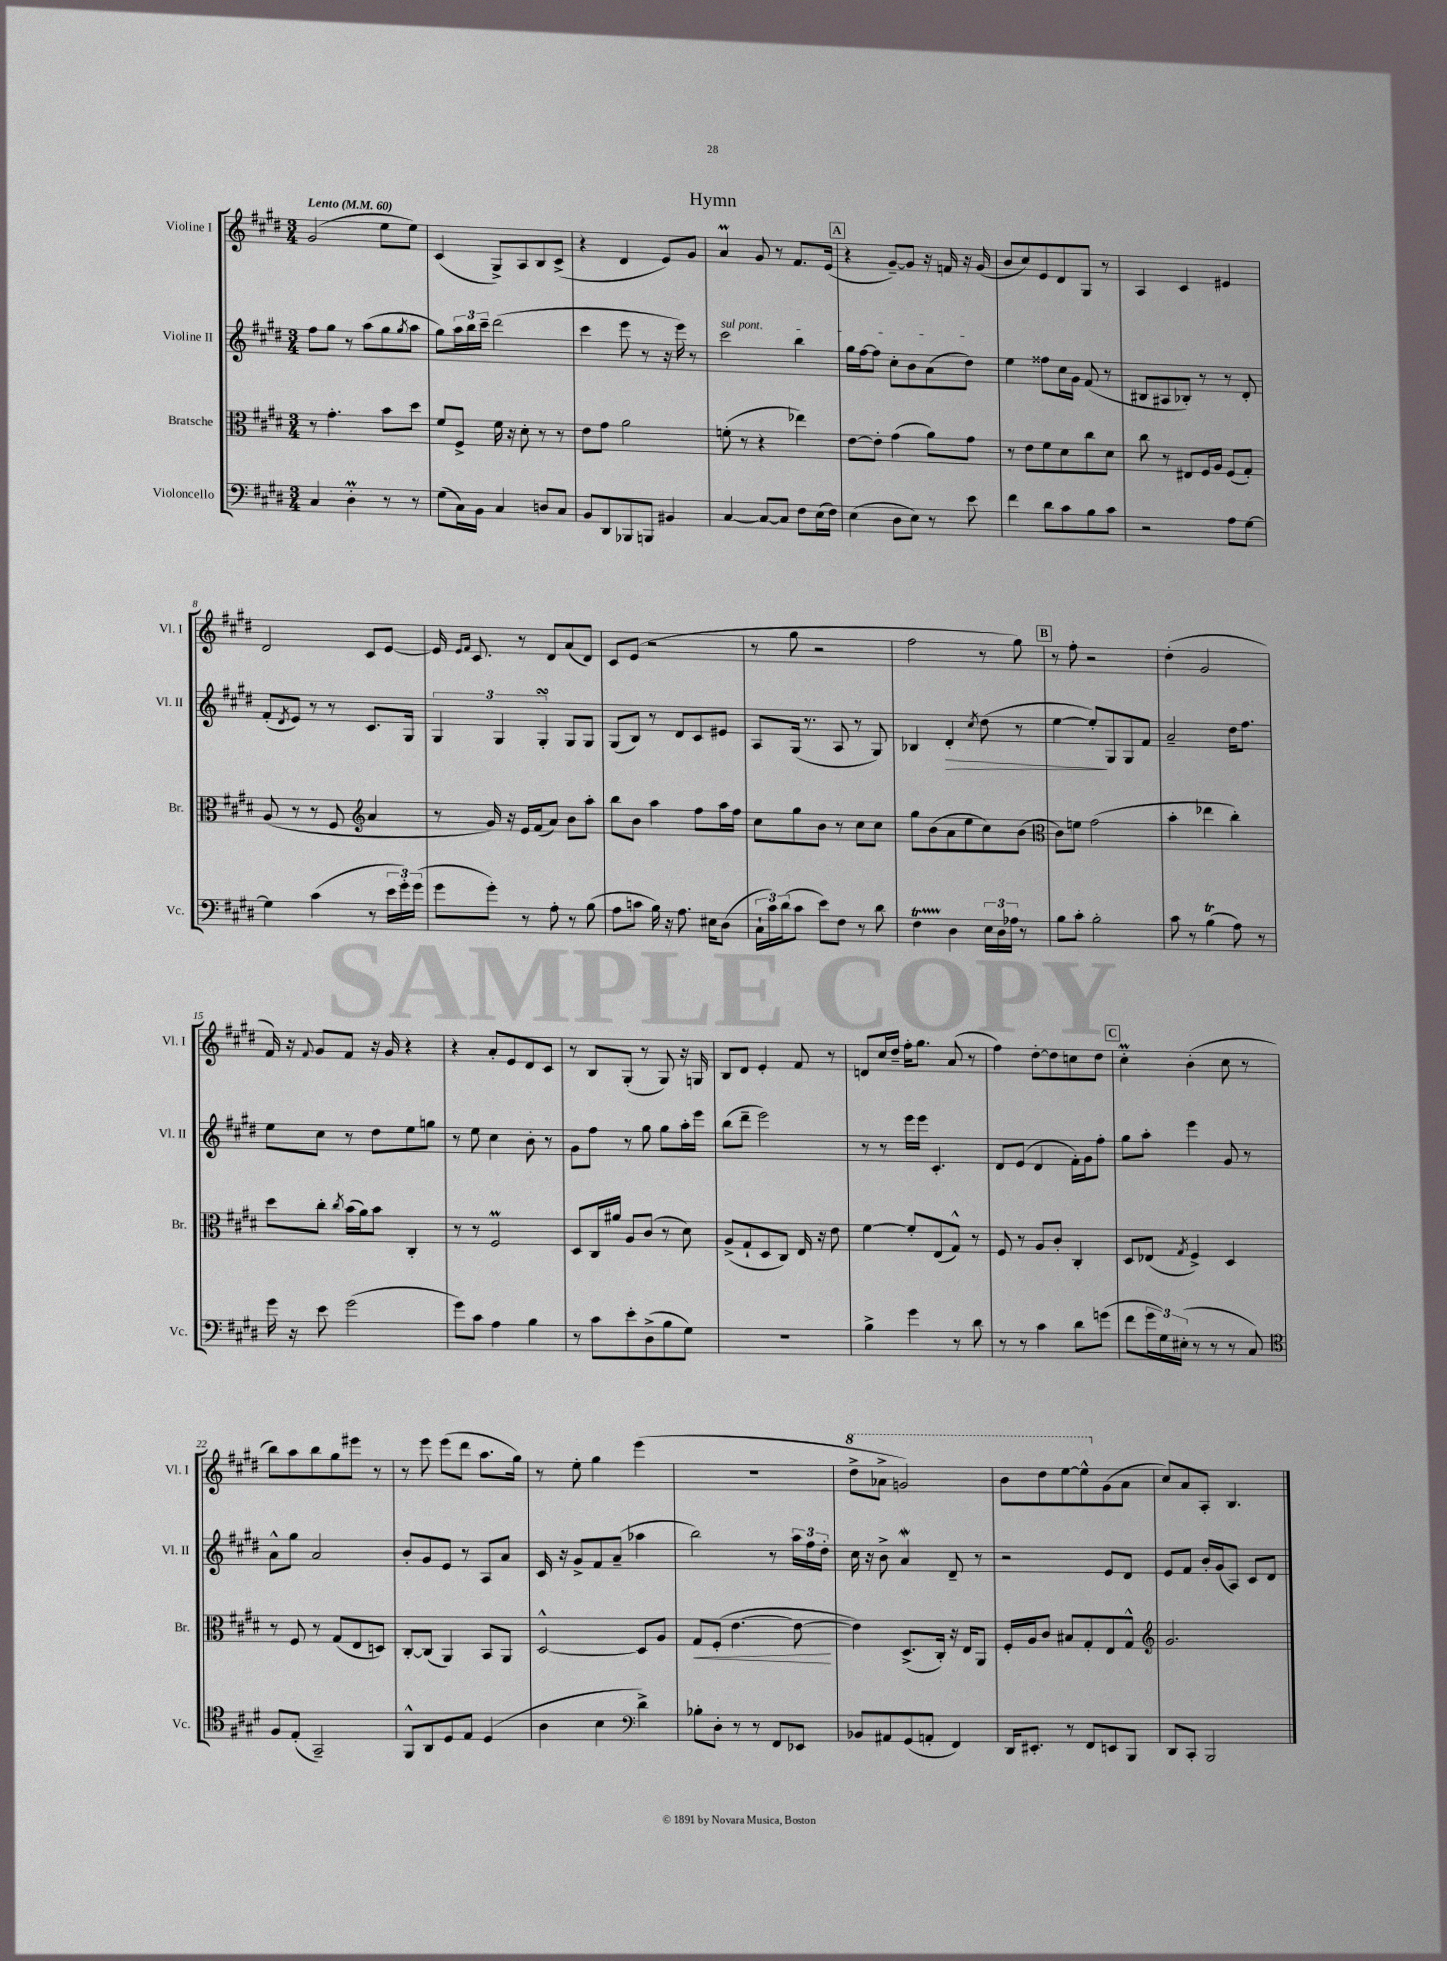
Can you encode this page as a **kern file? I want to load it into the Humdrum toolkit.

**kern	**kern	**kern	**kern
*staff4	*staff3	*staff2	*staff1
*clefF4	*clefC3	*clefG2	*clefG2
*k[f#c#g#d#]	*k[f#c#g#d#]	*k[f#c#g#d#]	*k[f#c#g#d#]
*M3/4	*M3/4	*M3/4	*M3/4
*MM60	*MM60	*MM60	*MM60
4C#	8r	8ff#	(2g#
.	4.g#'	8gg#	.
4D#'	.	8r	.
.	.	(8aa	.
8r	8b	8gg#	8ee
.	.	8qgg#	.
8r	8dd#	8aa	8ee)
=	=	=	=
(8G#	8f#	8gg#)	(4c#
16C#)	8F#^	24aa	.
.	.	24bb	.
16BB	.	.	.
.	.	24ccc#~	.
4C#	16f#	(2ddd#	8G#^)
.	16r	.	.
.	8d#'	.	8A
8D	8r	.	8B
8C#	8r	.	(8c#^
=	=	=	=
8BB	8e	4ccc#	4r
8DD#	8g#	.	.
8BBB-	2a	8eee	4d#
8BBB	.	8r	.
4BB#	.	16r	8e)
.	.	16eee)	.
.	.	8r	8g#
=	=	=	=
[4C#	(8f'	2ccc#	4a
.	8r	.	.
8C#_	4r	.	8g#
8C#]	.	.	8r
8F#	4ee-)	4bb	8.f#
(16E	.	.	.
16F#)	.	.	(16e
=	=	=	=
(4E	[8e	16gg#	4r
.	.	[16ff#	.
.	8e']	8ff#]	.
8D#	(4g#	8cc#'	[8g#~)
8E)	.	8b	8g#]
8r	8a)	(8a	16r
.	.	.	16f
8e	8g#	8dd#)	16r
.	.	.	(16g#
=	=	=	=
4f#	8r	4ee	8b
.	8e	.	8cc#)
8d#	8f#	8ff##	8e
8c#	8d#	16cc#	8d#
.	.	16g#	.
8B	8cc#	(8f#	8G#
8c#	8d#	8r	8r
=	=	=	=
2r	8cc#	8B#	4A
.	8r	8A#	.
.	8E#	8B-')	4c#
.	16F#	8r	.
.	16A	.	.
8A	(8F#	8r	4e#
[8G#	8G#')	8d#'	.
=	=	=	=
4G#]	(8A	(8f#'	2d#
.	.	8qd#	.
.	8r	8e)	.
(4c#	8r	8r	.
.	8F#	8r	.
*	*clefG2	*	*
8r	4a	8.c#	8c#
24e	.	.	[8e
24g#')	.	.	.
.	.	16G#	.
(24g#	.	.	.
=	=	=	=
8g#	8r	6G#	16e]
.	.	.	16qqe
.	.	.	16qqf#
.	.	.	8.c#
8g#')	16g#)	.	.
.	.	6G#	.
.	16r	.	.
8r	16e	.	8r
.	(16f#	.	.
.	.	6G#'	.
8A'	8a)	.	8d#
8r	8b	8G#	(8a
(8B	8aa'	8G#	8d#)
=	=	=	=
8A	8bb	(8G#	8c#
8c	8b	8B)	(8e
16B)	4aa	8r	2r
16r	.	.	.
8.A	.	8d#	.
.	8ff#	8c#	.
16E#	.	.	.
(8D#	16aa	8e#	.
.	16ff#	.	.
=	=	=	=
24C#`	8cc#	8A	8r
24c#)	.	.	.
(24d#	.	.	.
8c#	8gg#	(16G#	8gg#
.	.	8.r	.
8e)	8b	.	2r
8F#	8r	8A	.
8r	8cc#	8r	.
8d#	8cc#	8G#)	.
=	=	=	=
4F#	8gg#	4B-	2ff#
.	(8b	.	.
4D#	8a	4d#'	.
.	8ee	.	.
.	.	8qcc#	.
24E	8cc#)	(8dd#	8r
24D#	.	.	.
24A-	.	.	.
8r	(8b	8r	8gg#)
=	=	=	=
*	*clefC3	*	*
8B	8c#)	[4ee	8r
8c#'	8f	.	8ff#'
2B'	(2g#	8ee'])	2r
.	.	8G#	.
.	.	8G#	.
.	.	8f#	.
=	=	=	=
8c#	4b'	2a~	(4dd#'
8r	.	.	.
(4B	4ee-	.	2g#
8A)	4cc#')	16dd#	.
.	.	8.ff#	.
8r	.	.	.
=	=	=	=
16g#	8dd#	8ee	16f#)
16r	.	.	16r
.	.	.	8qqf#
8e	8cc#'	8cc#	8g#
.	8qcc#	.	.
(2g#	(16b	8r	8f#
.	16a)	.	.
.	8b	8dd#	16r
.	.	.	16g#
.	4C#'	8ee	4r
.	.	8gg	.
=	=	=	=
8g#)	8r	8r	4r
8c#	8r	8ee	.
4A	2F#	4cc#	8a'
.	.	.	8e
4B	.	8b'	8d#
.	.	8r	8c#
=	=	=	=
8r	8D#	8g#	8r
8c#	16C#	8ff#	8B
.	16a#	.	.
8e'	8A	8r	(8G#'
(8D#^	(8c#	8gg#	8r
8B	8r	8gg#	8G#)
8G#)	8d#)	16aa'	16r
.	.	16eee	16G
=	=	=	=
2.r	(8A^	(8bb	8B
.	8G#`	8ddd#~	8d#
.	8D#	2eee)	4e'
.	8C#)	.	.
.	16E	.	8f#
.	16r	.	.
.	8e	.	8r
=	=	=	=
4B^	[4f#	8r	8d
.	.	8r	16cc#
.	.	.	16dd#~
4g#	8f#']	16eee	16ff#'
.	.	16eee	8.gg#
.	(8E	4.c#'	.
8r	8G#^^)	.	(8a
8d#	8r	.	8r
=	=	=	=
8r	8F#	8d#	4ff#)
8r	8r	(8e	.
4c#	8A	4d#	[8dd#'
.	8c#'	.	8dd#]
8d#	4C#'	16f#')	8cc
.	.	16g#	.
(8g	.	8ff#'	8dd#
=	=	=	=
8f#	8D#	8gg#	4cc#'
24g#	(8E-	8aa'	.
24G#)	.	.	.
(24E#'	.	.	.
.	8qG#	.	.
8r	4F#^)	4eee	(4b'
8r	.	.	.
8r	4D#	8g#	8cc#
8C#)	.	8r	8r
=	=	=	=
*clefC4	*	*	*
8F#	8r	8a^^	8bb)
(8E'	8F#	8gg#	8aa
2GG#~)	8r	2a	8bb
.	(8G#	.	8gg#
.	8E	.	8eee#
.	8D)	.	8r
=	=	=	=
8FF#^^	[8C#'	8b'	8r
8AA	(8C#]	8g#	8eee
8D#	4AA)	8e	(8eee
8E	.	8r	8ddd#
(4D#	8BB	8A	8.aa
.	8AA	8a	.
.	.	.	16gg#)
=	=	=	=
4A	[2D#^^	16c#	8r
.	.	16r	.
.	.	8g#^	8ee'
4B	.	8f#	4gg#
.	.	(8a~	.
*clefF4	*	*	*
4d#^)	8D#]	4aa-	(4eee
.	8A	.	.
=	=	=	=
8B-'	8G#	2bb)	2.r
8D#'	(8F#'	.	.
8r	[4.e	.	.
8r	.	.	.
8FF#	.	8r	.
8EE-	8e_	24aa	.
.	.	24ff#	.
.	.	24dd#'	.
=	=	=	=
8BB-	4e])	16cc#	8ddd#^
.	.	16r	.
8AA#	.	8b^	8aa-^
(8GG#	(8.D#^	4a	2gg)
8AA'	.	.	.
.	16C#')	.	.
4FF#)	16r	8d#~	.
.	16E	.	.
.	8AA	8r	.
=	=	=	=
16DD#	16F#'	2r	8bb
8.EE#'	16A	.	.
.	8c#	.	8ddd#
8r	8B#	.	[8eee
8FF#	8G#'	.	8eee^^]
8EE	8E	8e	(8g#
8BBB	8G#^^	8d#	8a
=	=	=	=
*	*clefG2	*	*
8DD#	2.g#	8e	8cc#)
8CC#'	.	8f#	8a
2BBB	.	16b'	8A'
.	.	(16g#	.
.	.	8A)	4.B
.	.	8c#	.
.	.	8d#	.
==	==	==	==
*-	*-	*-	*-
